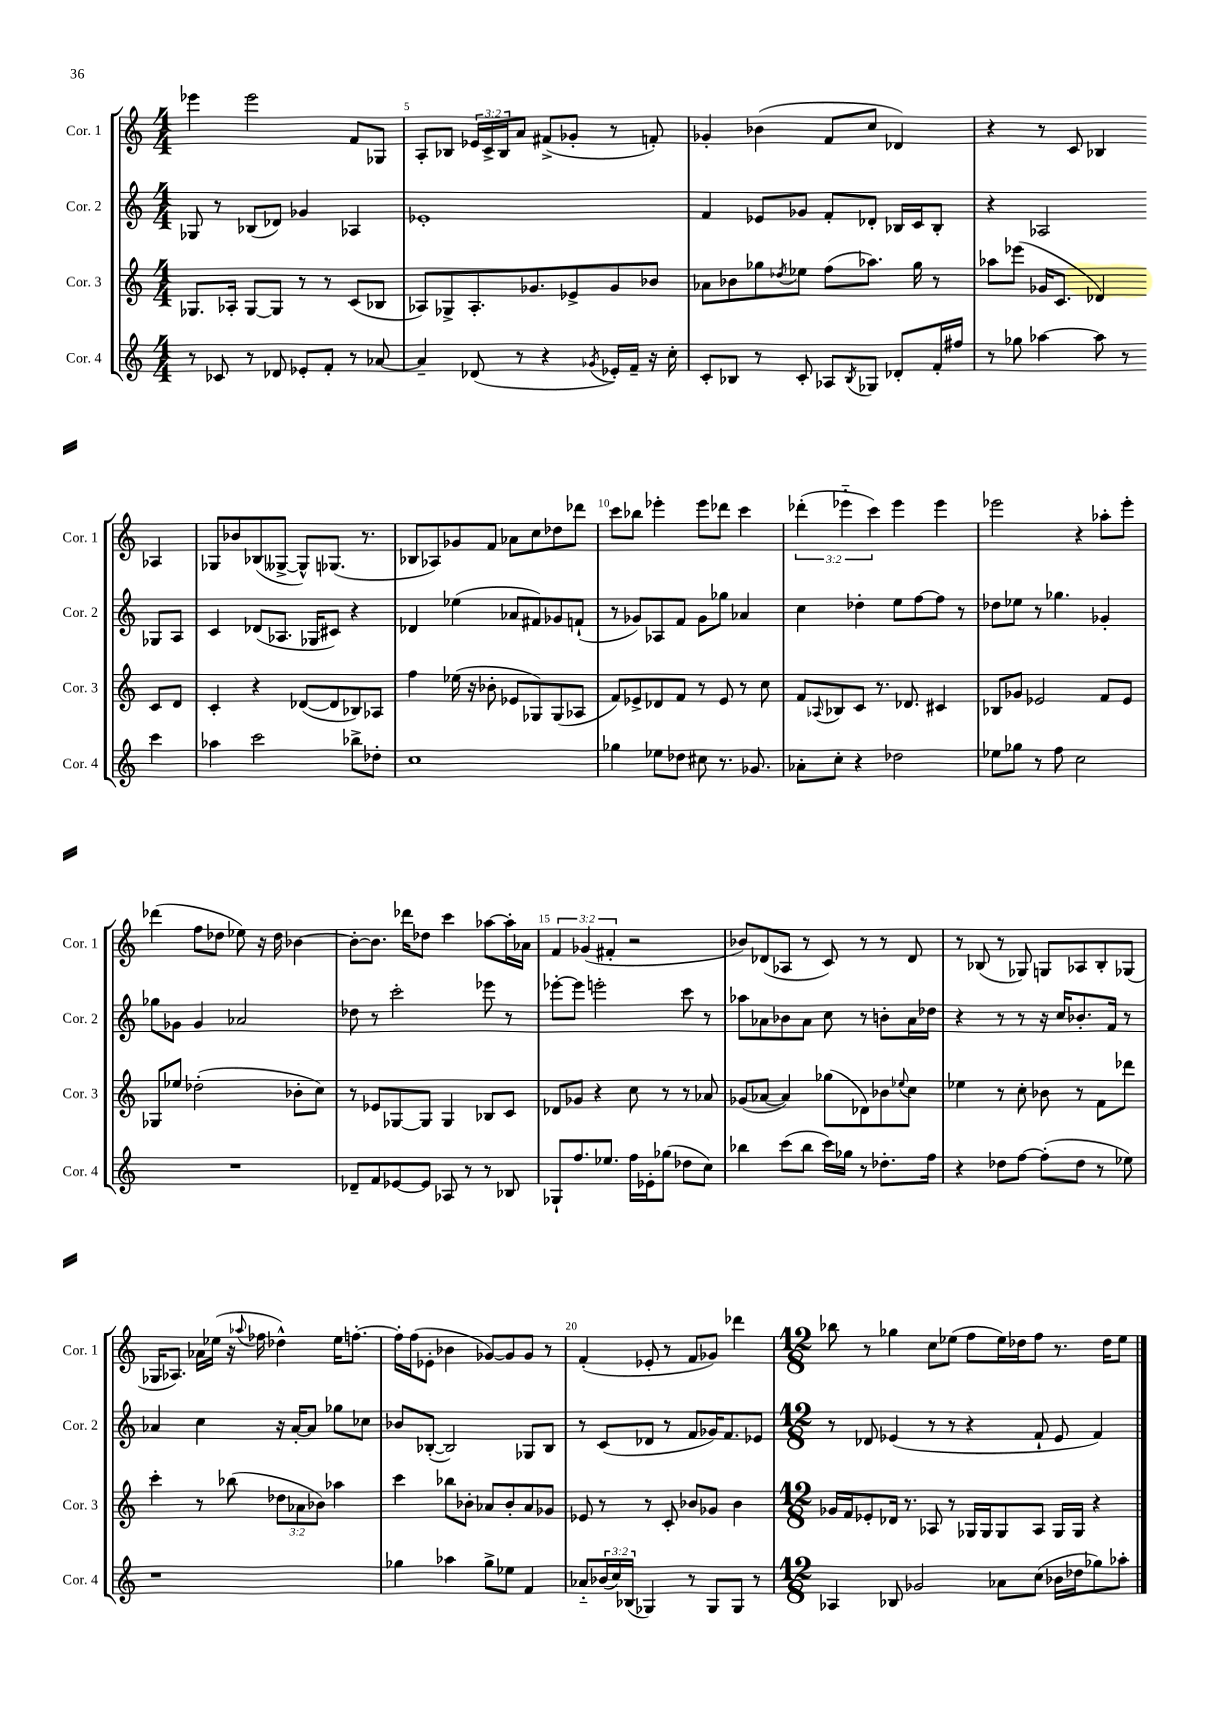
<<
\new StaffGroup <<
\new Staff = "s0" \with { instrumentName = "Cor. 1" shortInstrumentName = "Cor. 1" } {
    \clef treble \key c \major \numericTimeSignature \time 4/4 \override Staff.TupletNumber.text = #tuplet-number::calc-fraction-text
    ees'''4 ees'''2 f'8 ges8 |
    a8-. bes8 \tuplet 3/2 { ees'16 c'16-> bes16 } a'8 fis'8->( ges'8-. r8 f'8-.) |
    ges'4-. bes'4( f'8 c''8 des'4) |
    r4 r8 c'8 bes4 aes4 |
    ges8 bes'8 bes8( geses8~-> geses8-^) ges8.( r8. |
    bes8 aes8) ges'8 f'8 aes'8 c''8 des''8 des'''8 |
    c'''8 bes''8 ees'''4-. ees'''8 des'''8 c'''4 |
    \tuplet 3/2 { des'''4-.( ees'''4-_ c'''4) } ees'''4 ees'''4 |
    ees'''2 r4 aes''8-. ees'''8-. |
    des'''4( f''8 des''8 ees''8) r16 des''16 bes'4~ |
    bes'8~-. bes'8. des'''16 des''8 c'''4 aes''8~ aes''16-. aes'16 |
    \tuplet 3/2 { f'4 ges'4( fis'4-. } r2 |
    bes'8) des'8( aes8 r8 c'8) r8 r8 des'8 |
    r8 bes8( r8 ges8) g8 aes8 bes8-. ges8( |
    ges16 aes8.) aes'16 ees''16( r16 \appoggiatura { aes''8 } fes''16 des''4-^) ees''16 f''8.~-. |
    f''16-. f''16( ees'8-. bes'4 ges'8~) ges'8 ges'8 r8 |
    f'4-.( ees'8-. r8 f'8 ges'8) des'''4 |
    \numericTimeSignature \time 12/8 bes''8 r8 ges''4 c''8 ees''8( f''8 ees''16) des''16 f''8 r8. des''16 ees''8 \bar "|." |
}
\new Staff = "s1" \with { instrumentName = "Cor. 2" shortInstrumentName = "Cor. 2" } {
    \clef treble \key c \major \numericTimeSignature \time 4/4
    ges8 r8 bes8( des'8) ges'4 aes4 |
    ees'1-. |
    f'4 ees'8 ges'8 f'8-. des'8-. bes16 c'16 bes8-. |
    r4 aes2 ges8 aes8 |
    c'4 des'8( aes8. ges16 cis'8) r4 |
    des'4 ees''4( aes'8 fis'8) ges'8 f'8-!( |
    r8 ges'8) aes8 f'8 ges'8 ges''8 aes'4 |
    c''4 des''4-. e''8 f''8~ f''8 r8 |
    des''8 ees''8 r8 ges''4. ges'4-. |
    ges''8 ges'8 ges'4 aes'2 |
    des''8 r8 c'''2-. ees'''8 r8 |
    ees'''8~-. ees'''8 e'''2-. c'''8 r8 |
    aes''8 aes'8 bes'8 aes'8 c''8 r8 b'8-. aes'16 des''16 |
    r4 r8 r8 r16 c''16 bes'8.-. f'16 r8 |
    aes'4 c''4 r16 aes'16~-. aes'8 ges''8 ces''8 |
    bes'8 bes8~-.( bes2) ges8 bes8 |
    r8 c'8( des'8 r8 f'8 ges'16) f'8. ees'8 |
    \numericTimeSignature \time 12/8 r8 des'8 ees'4( r8 r8 r4 f'8-! ees'8 f'4) \bar "|." |
}
\new Staff = "s2" \with { instrumentName = "Cor. 3" shortInstrumentName = "Cor. 3" } {
    \clef treble \key c \major \numericTimeSignature \time 4/4 \override Staff.TupletNumber.text = #tuplet-number::calc-fraction-text
    ges8. aes16-. ges8~ ges8 r8 r8 c'8( bes8 |
    aes8) ges8-> aes8.-. ges'8. ees'8-> ges'8 bes'8 |
    aes'8 bes'8 ges''8 \acciaccatura { des''8 } ees''8 f''8( aes''8.) ges''16 r8 |
    aes''8 ees'''8( ges'16 c'8. des'4) c'8 des'8 |
    c'4-. r4 des'8~( des'8 bes8) aes8 |
    f''4 ees''16( r16 bes'8-. ees'8 ges8) ges8( aes8 |
    f'8) ees'8-> des'8 f'8 r8 ees'8 r8 c''8 |
    f'8 \appoggiatura { aes8 } bes8 c'8 r8. des'8. cis'4 |
    bes8 ges'8 ees'2 f'8 ees'8 |
    ges8 ees''8 des''2-.( bes'8-. c''8) |
    r8 ees'8 ges8~ ges8 ges4 bes8 c'8 |
    des'8 ges'8 r4 c''8 r8 r8 aes'8 |
    ges'8( aes'8~ aes'4) ges''8( des'8) bes'8 \appoggiatura { ees''8 } c''8 |
    ees''4 r8 c''8-. bes'8 r8 f'8 des'''8 |
    c'''4-. r8 bes''8( \tuplet 3/2 { des''8 aes'8 bes'8) } aes''4 |
    c'''4 bes''8 bes'8-. aes'8 bes'8-. aes'8 ges'8 |
    ees'8 r8 r8 c'8-. bes'8 ges'8 bes'4 |
    \numericTimeSignature \time 12/8 ges'16 f'16 ees'8-. des'16 r8. aes8 r8 ges16 ges16 ges8 aes8 ges16 ges16 r4 \bar "|." |
}
\new Staff = "s3" \with { instrumentName = "Cor. 4" shortInstrumentName = "Cor. 4" } {
    \clef treble \key c \major \numericTimeSignature \time 4/4 \override Staff.TupletNumber.text = #tuplet-number::calc-fraction-text
    r8 ces'8 r8 des'8 ees'8-. f'8-. r8 aes'8~ |
    aes'4-- des'8( r8 r4 \acciaccatura { ges'8 } ees'16-.) f'16-- r16 c''16-. |
    c'8-. bes8 r8 c'8-. aes8 \acciaccatura { bes8 } ges8 des'8-. f'16-. fis''16 |
    r8 ges''8 aes''4~ aes''8 r8 c'''4 |
    aes''4 c'''2 bes''8-> des''8-. |
    c''1 |
    ges''4 ees''8 des''8 cis''8 r8. ges'8. |
    aes'8-. c''8-. r4 des''2 |
    ees''8 ges''8 r8 f''8 c''2 |
    R1 |
    des'8-- f'8 ees'8~ ees'8 aes8 r8 r8 bes8 |
    ges8-! f''8. ees''8. f''16 ees'16-. ges''8( des''8 c''8) |
    bes''4 c'''8( bes''8 c'''16) ges''16 r8 des''8.-. f''16 |
    r4 des''8 f''8~ f''8-.( des''8 r8 ees''8) |
    r1 |
    ges''4 aes''4 ges''8-> ees''8 f'4 |
    aes'8-_ \tuplet 3/2 { bes'16( c''16) bes16( } ges4) r8 ges8 ges8 r8 |
    \numericTimeSignature \time 12/8 aes4 bes8 ges'2 aes'8 c''8( bes'16 des''16 ges''8) aes''8-. \bar "|." |
}
>>
>>
\layout { \context { \Score currentBarNumber = #4 \override BarNumber.break-visibility = ##(#f #t #t) barNumberVisibility = #(every-nth-bar-number-visible 5) } }
